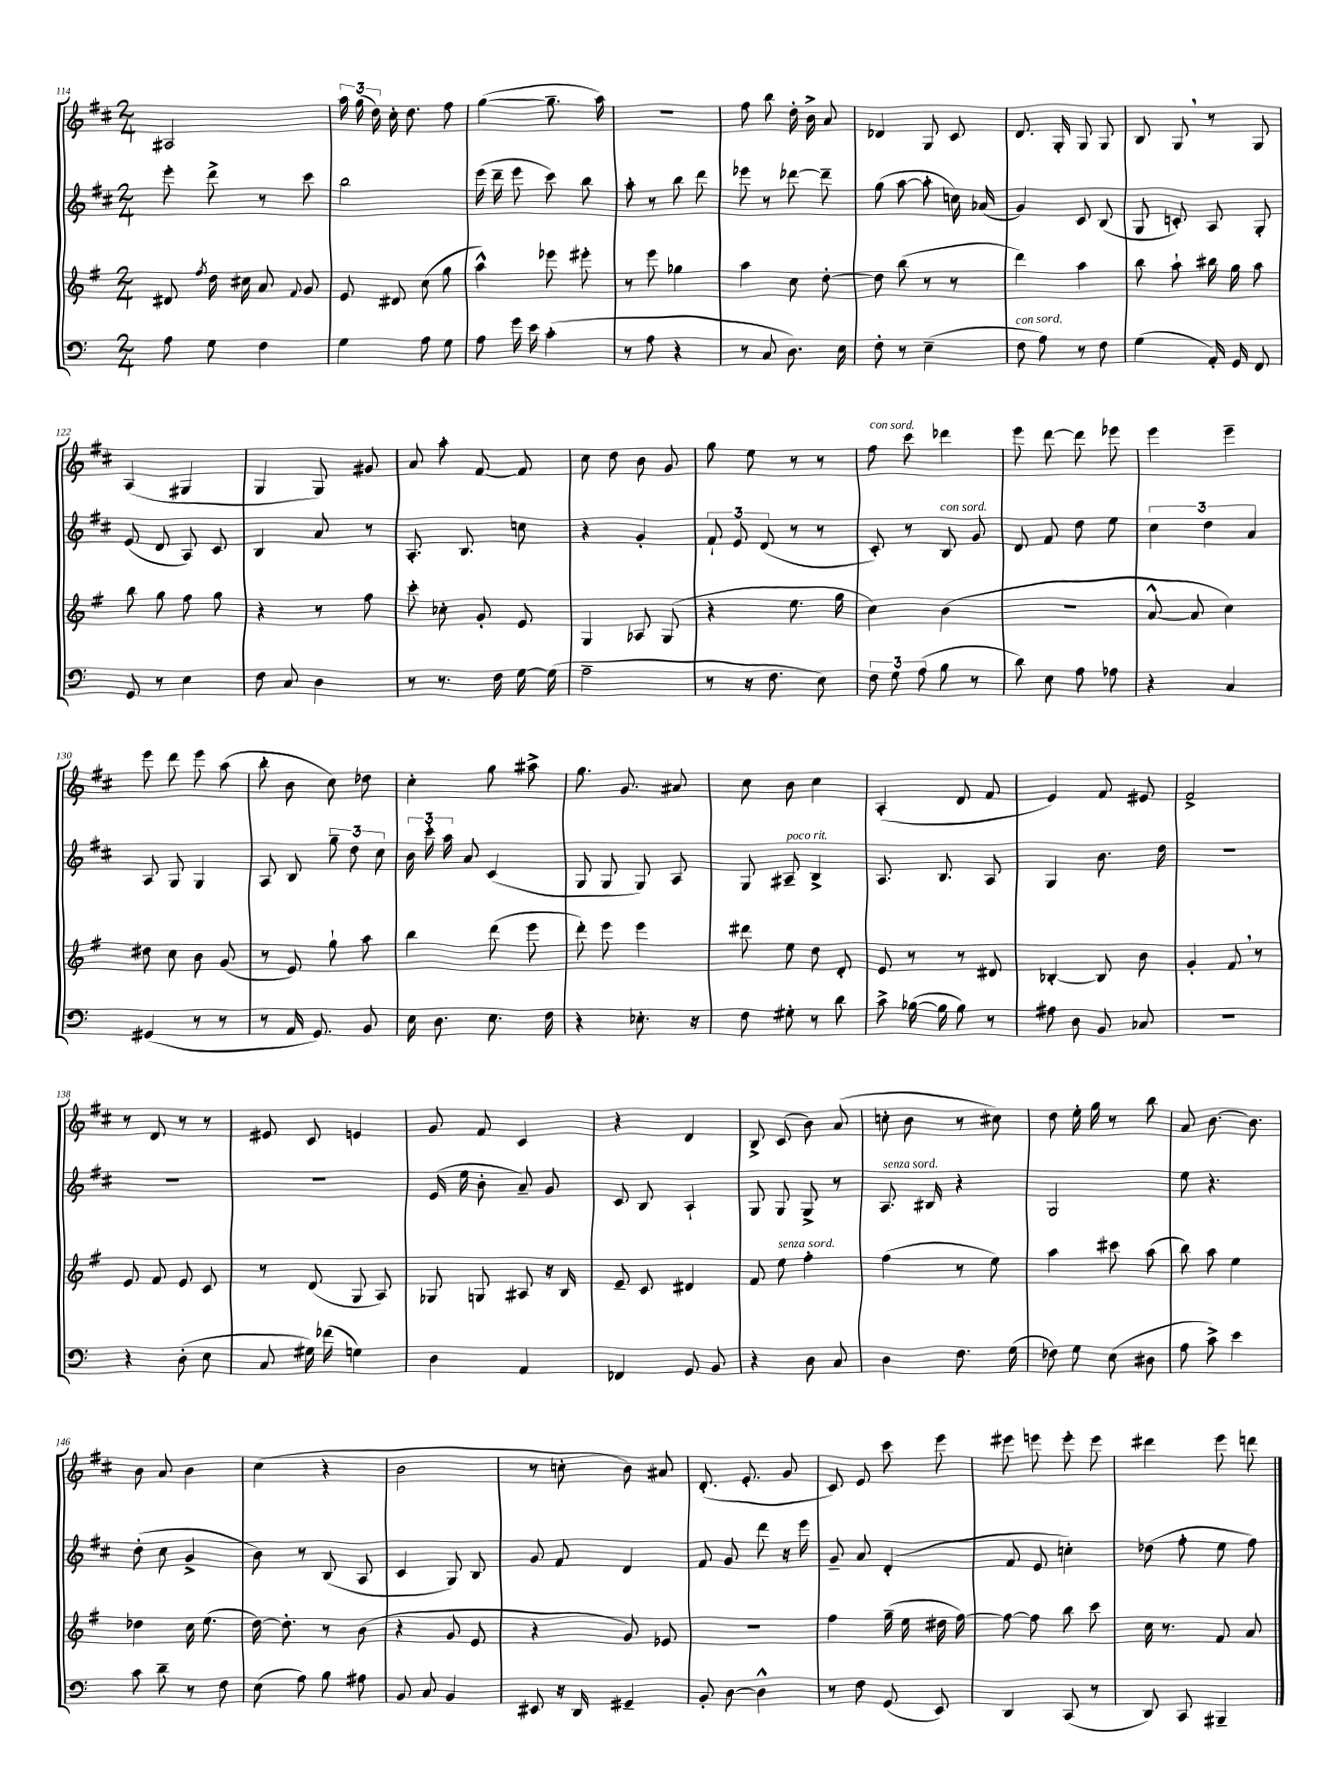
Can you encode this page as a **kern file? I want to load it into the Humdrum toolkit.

**kern	**kern	**kern	**kern
*part4	*part3	*part2	*part1
*staff4	*staff3	*staff2	*staff1
*clefF4	*clefG2	*clefG2	*clefG2
*k[]	*k[f#]	*k[f#c#]	*k[f#c#]
*M2/4	*M2/4	*M2/4	*M2/4
=114	=114	=114	=114
8A\	8d#X/	8eee'\	2A#X/
.	8qff#/	.	.
8G\	16dd\	8ddd^\	.
.	16cc#X\	.	.
4F\	8a/	8r	.
.	8qqf#/	.	.
.	8g/	8ccc#\	.
=115	=115	=115	=115
4G\	8e/	2bb\	24aa\
.	.	.	(24gg\
.	.	.	24dd\)
.	8d#X/	.	16cc#'\
.	.	.	8.dd\
8A\	(8cc\	.	.
8G\	8gg\	.	8ff#\
=116	=116	=116	=116
8A\	4aa^^\)	(16eee\	([4gg\
.	.	16ddd~\	.
16g\	.	8eee\	.
16e\	.	.	.
(4c'\	8eee-X\	8ccc#\)	8.gg~\]
.	8eee#X'\	8bb\	.
.	.	.	16aa\)
=117	=117	=117	=117
8r	8r	8aa'\	2r
8A\	8eee\	8r	.
4r	4gg-X\	8bb\	.
.	.	8ddd\	.
=118	=118	=118	=118
8r	4aa\	8eee-X\	8ff#\
8C/	.	8r	8bb\
8.D\)	8cc\	[8ddd-X\	16dd'\
.	.	.	16b^\
.	[8dd'\	8ddd-~\]	8a/
16E\	.	.	.
=119	=119	=119	=119
8F'\	8dd\]	(8gg\	4d-X/
8r	(8bb\	[8aa\	.
(4E~\	8r	8aa'\]	8G/
.	8r	16ccn\)	8c#/
.	.	(16a-X/	.
=120	=120	=120	=120
!LO:TX:a:i:t=con sord.	!	!	!
8F\	4ddd\)	4g/)	8.d/
8A\)	.	.	.
.	.	.	16G'/
8r	4aa\	8c#/	8G/
8F\	.	(8B/	8G/
=121	=121	=121	=121
(4G\	8bb\	8G/	8B/
.	8aa`\	8cn'/)	8G,/
16AA'/)	16bb#X\	8A/	8r
16GG/	16gg\	.	.
8FF/	8aa\	8G'/	8G/
!!LO:LB:g=z
=122	=122	=122	=122
8GG/	8bb\	(8e/	(4A/
8r	8gg\	8d/	.
4E\	8ff#\	8A/)	4G#X/
.	8gg\	8c#/	.
=123	=123	=123	=123
8F\	4r	4B/	4G/
8C/	.	.	.
4D\	8r	8a/	8G/)
.	8ff#\	8r	8g#X/
=124	=124	=124	=124
8r	8ccc'\	8.A'/	8a/
8.r	8cc-X'\	.	8aa'\
.	.	8.B/	.
.	8g'/	.	[8f#/
16F\	.	.	.
[16G\	8e/	8ccn\	8f#/]
(16G\]	.	.	.
=125	=125	=125	=125
2A~\	4G/	4r	8cc#\
.	.	.	8dd\
.	8A-X/	4g'/	8b\
.	(8G/	.	8g/
=126	=126	=126	=126
8r	4r	12f#`/	8gg\
.	.	12e/	.
16r	.	.	8ee\
.	.	(12d/	.
8.F\	.	.	.
.	8.ee\	8r	8r
8E\)	.	8r	8r
.	16gg\	.	.
=127	=127	=127	=127
!	!	!	!LO:TX:a:i:t=con sord.
12F\	4cc\)	8c#'/)	8ff#\
12G\	.	.	.
.	.	8r	8ccc#\
(12A\	.	.	.
!	!	!LO:TX:a:i:t=con sord.	!
8B\	(4b\	8B/	4ddd-X\
8r	.	8g/	.
=128	=128	=128	=128
8d\)	2r	8d/	8eee\
8E\	.	8f#/	[8ddd\
8A\	.	8dd\	8ddd\]
8A-X\	.	8ee\	8eee-X\
=129	=129	=129	=129
4r	[8a^^/	6cc#\	4eee\
.	8a/]	.	.
.	.	6dd\	.
4C/	4cc\)	.	4eee~\
.	.	6a/	.
!!LO:LB:g=z
=130	=130	=130	=130
(4GG#X/	8dd#X\	8A/	8eee\
.	8cc\	8G/	8ddd\
8r	8b\	4G/	8eee\
8r	(8g/	.	(8aa\
=131	=131	=131	=131
8r	8r	8A/	8bb'\
16AA/	8e/)	8B/	8b\
8.GG/)	.	.	.
.	8gg`\	12gg~\	8cc#\)
.	.	12dd\	.
8BB/	8aa\	.	8dd-X\
.	.	12cc#\	.
=132	=132	=132	=132
16E\	4bb\	24b\	4cc#'\
.	.	24ccc#'\	.
8.D\	.	.	.
.	.	24aa\	.
.	.	8a/	.
8.E\	(8ddd\	(4c#/	8gg\
.	8eee\	.	8aa#X^\
16F\	.	.	.
=133	=133	=133	=133
4r	8ddd'\)	8G/	8.gg\
.	8eee\	8G/	.
.	.	.	8.g/
8.E-X'\	4eee\	8G/)	.
.	.	8A/	8a#X/
16r	.	.	.
=134	=134	=134	=134
8F\	8ddd#X\	8G/	8cc#\
!	!	!LO:TX:a:i:t=poco rit.	!
8G#X'\	8ee\	8A#X~/	8b\
8r	8dd\	4B^/	4cc#\
8d\	8d'/	.	.
=135	=135	=135	=135
8c^\	8e/	8.A/	(4A'/
([16B-X\	8r	.	.
16B-\]	.	8.B/	.
8B-\)	8r	.	8d/
8r	8d#X/	8A/	8f#/
=136	=136	=136	=136
8A#X\	[4B-X'/	4G/	4e/)
8D\	.	.	.
8BB/	8B-/]	8.b\	8f#/
8C-X/	8b\	.	8e#X/
.	.	16dd\	.
=137	=137	=137	=137
2r	4g'/	2r	2f#^/
.	8f#,/	.	.
.	8r	.	.
!!LO:LB:g=z
=138	=138	=138	=138
4r	8e/	2r	8r
.	8f#/	.	8d/
(8D'\	8e/	.	8r
8E\	8c/	.	8r
=139	=139	=139	=139
8C/	8r	2r	8e#X/
16G#X\)	(8d/	.	8c#/
(16f-X\	.	.	.
4Gn\)	8G/	.	4en/
.	8A/)	.	.
=140	=140	=140	=140
4D\	8G-X/	(16e/	8g/
.	.	16ee\	.
.	8Gn/	8b'\	8f#/
4AA/	8A#X/	8a~/)	4c#/
.	16r	8g/	.
.	16B/	.	.
=141	=141	=141	=141
4FF-X/	8e~/	8c#/	4r
.	8c/	8B/	.
8GG/	4d#X/	4A`/	4d/
8BB/	.	.	.
=142	=142	=142	=142
4r	8f#/	8G/	8B^/
!	!LO:TX:a:i:t=senza sord.	!	!
.	8ee\	8G/	(8c#/
8D\	4ff#'\	8G^/	8b\)
8C/	.	8r	(8a/
=143	=143	=143	=143
!	!	!LO:TX:a:i:t=senza sord.	!
4D\	(4ff#\	8.A/	8ccn'\
.	.	.	8b\
.	.	16B#X/	.
8.F\	8r	4r	8r
.	8ee\)	.	8cc#X\)
(16G\	.	.	.
=144	=144	=144	=144
8F-X\)	4aa\	2G/	8dd\
8G\	.	.	16ee'\
.	.	.	16gg\
(8E\	8ccc#X\	.	8r
8D#X\	(8aa\	.	8bb\
=145	=145	=145	=145
8A\	8bb\)	8ee\	8a/
8c^\)	8aa\	4.r	[8.b\
4e\	4ee\	.	.
.	.	.	8.b\]
!!LO:LB:g=z
=146	=146	=146	=146
8c\	4dd-X\	(8dd'\	8b\
8d~\	.	8cc#\	8a/
8r	16cc\	4g^/	4b\
.	(8.ee\	.	.
8F\	.	.	.
=147	=147	=147	=147
(8E\	[16dd\)	8b\)	(4cc#\
.	8.dd'\]	.	.
8A\)	.	8r	.
8B\	8r	(8B/	4r
8A#X\	(8b\	8A/	.
=148	=148	=148	=148
8BB/	4r	4c#/	2b\
8C/	.	.	.
4BB/	8g/	8G/)	.
.	8e/	8B/	.
=149	=149	=149	=149
8EE#X/	4r	8g/	8r
16r	.	8f#/	8ccn'\
16DD/	.	.	.
4GG#X~/	8g/)	4d/	8b\)
.	8e-X/	.	8a#X/
=150	=150	=150	=150
8BB'/	2r	8f#/	(8.d'/
[8D\	.	8g/	.
.	.	.	8.e'/
4D^^\]	.	8ddd\	.
.	.	16r	8g/
.	.	16eee\	.
=151	=151	=151	=151
8r	4ff#\	8g~/	8c#/)
8F\	.	8a/	8e/
(8GG/	(16gg~\	(4d'/	8ccc#\
.	16ee\	.	.
8EE/)	16dd#X\	.	8eee\
.	[16ff#\)	.	.
=152	=152	=152	=152
4DD/	8ff#\_	8f#/	8eee#X\
.	8ff#\]	8e/	8eeen\
(8CC/	8bb\	4ccn'\)	8eee'\
8r	8ccc\	.	8eee\
=153	=153	=153	=153
8DD/)	16cc\	(8dd-X\	4ddd#X\
.	8.r	.	.
8CC/	.	8ff#'\	.
4BBB#X~/	8f#/	8ee\	8eee\
.	8a/	8ff#\)	8dddn\
==	==	==	==
*-	*-	*-	*-
